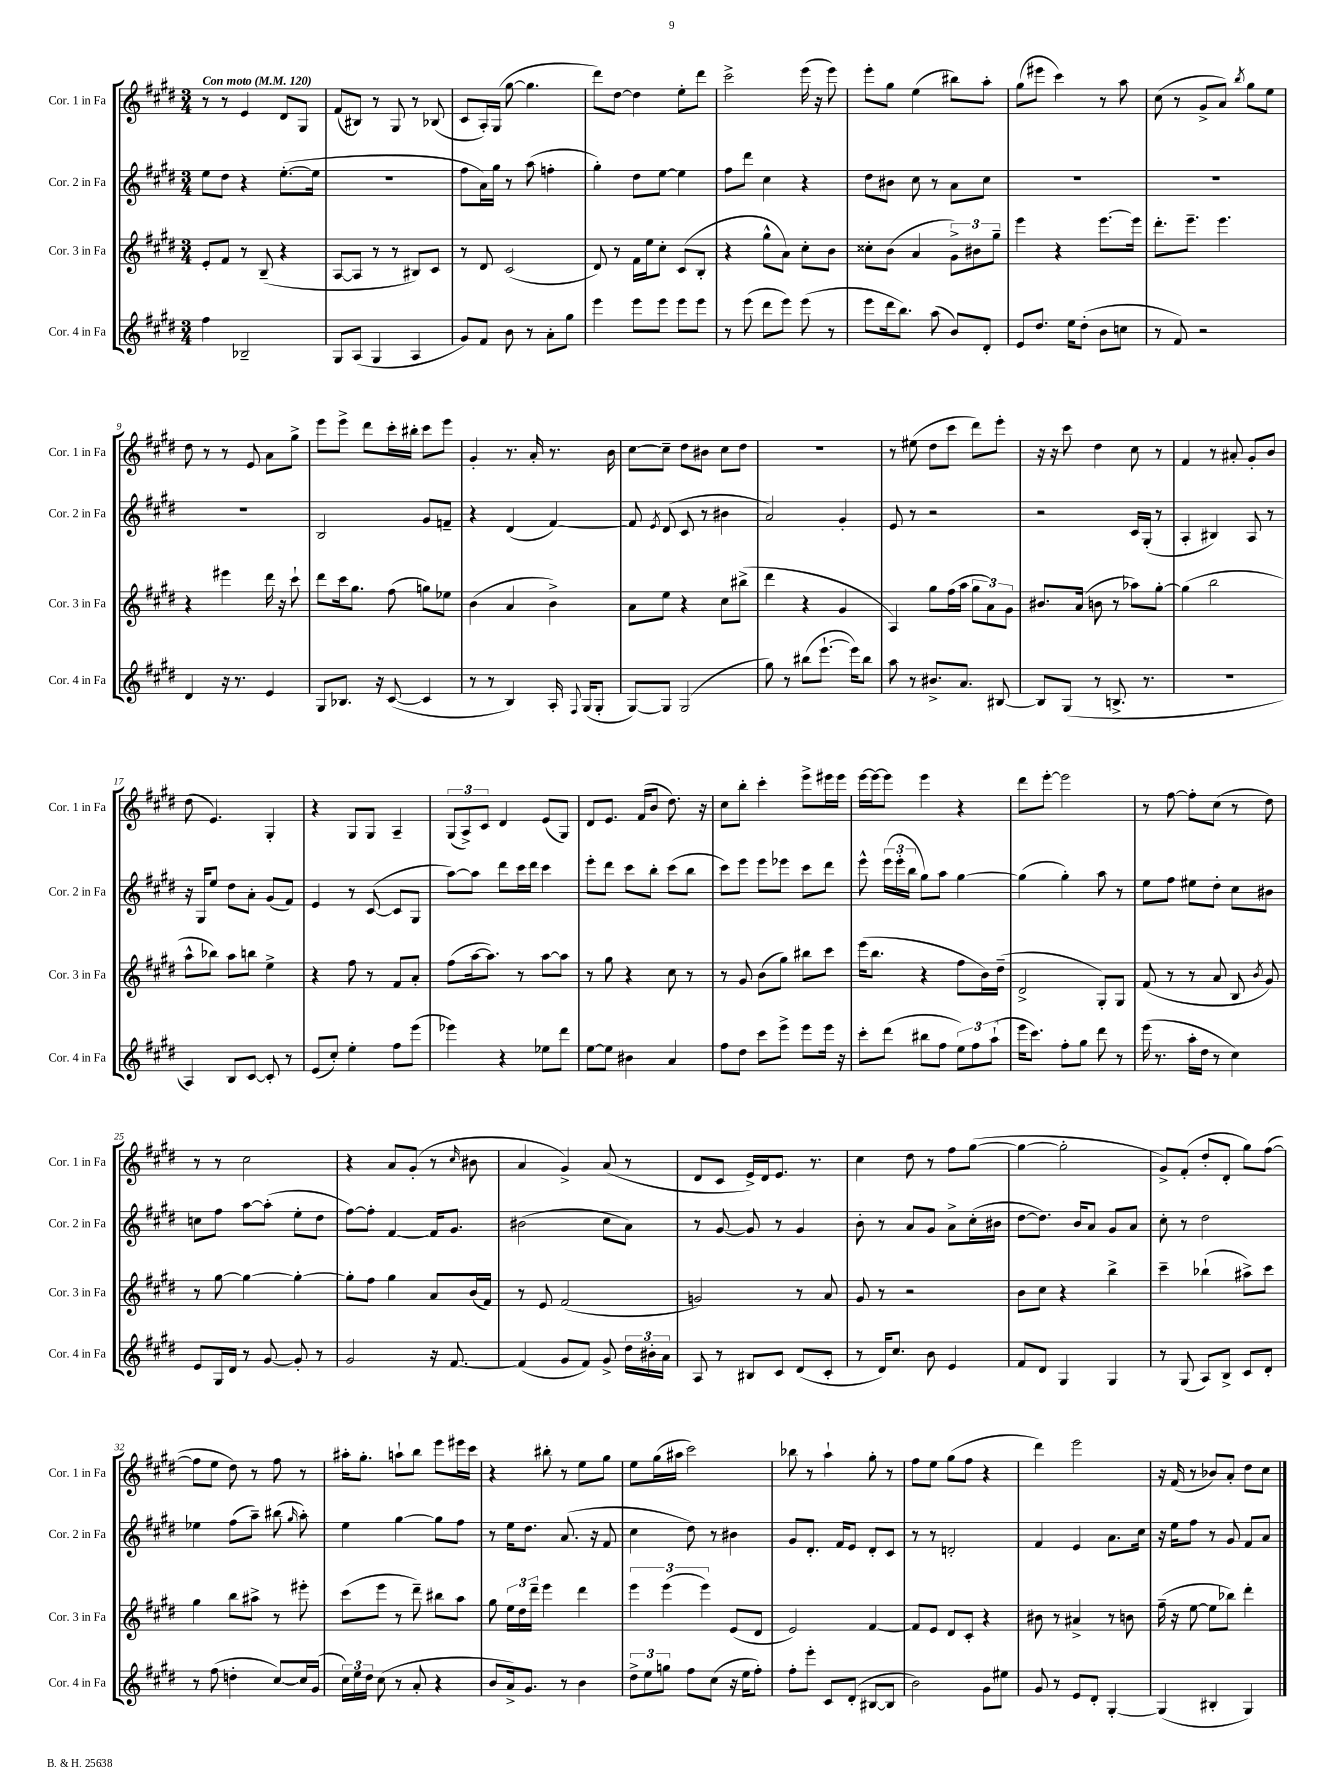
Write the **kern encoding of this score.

**kern	**kern	**kern	**kern
*staff4	*staff3	*staff2	*staff1
*clefG2	*clefG2	*clefG2	*clefG2
*k[f#c#g#d#]	*k[f#c#g#d#]	*k[f#c#g#d#]	*k[f#c#g#d#]
*M3/4	*M3/4	*M3/4	*M3/4
*MM120	*MM120	*MM120	*MM120
4ff#	8e'	8ee	8r
.	8f#	8dd#	8r
2B-~	8r	4r	4e
.	(8B~	.	.
.	4r	([8.ee'	8d#
.	.	.	8G#
.	.	16ee]	.
=	=	=	=
8G#	[8A	2.r	(8f#
(8A	8A]	.	8B#)
4G#	8r	.	8r
.	8r	.	8G#
4A	8B#)	.	8r
.	8c#	.	(8B-
=	=	=	=
8g#)	8r	8ff#	8c#
8f#	8d#	16a)	16A')
.	.	16gg#	(16G#
8b	(2c#	8r	[8gg#
8r	.	(8aa	4.gg#]
8a'	.	4ff'	.
8gg#	.	.	.
=	=	=	=
4eee	8d#)	4gg#')	8ddd#)
.	8r	.	[8dd#
8eee	16f#	8dd#	4dd#]
.	16ee	.	.
8eee	8cc#'	[8ee	.
8eee	(8c#	4ee]	8ee'
8eee	8B'	.	8ddd#
=	=	=	=
8r	4r	8ff#	2ccc#^
(8eee	.	8ddd#	.
8ddd#	8gg#^^	4cc#	.
8eee)	8a)	.	.
(8eee	8cc#'	4r	(16eee
.	.	.	16r
8r	8b	.	8eee)
=	=	=	=
8eee	8cc##'	8dd#	8eee'
16ddd#	(8b	8b#	8gg#
8.bb)	.	.	.
.	4a	8cc#	(4ee
(8aa	.	8r	.
8b)	12g#^)	8a	8bb#)
.	12b#	.	.
8d#'	.	8cc#	8aa'
.	12gg#~	.	.
=	=	=	=
8e	4eee	2.r	(8gg#
8.dd#	.	.	8eee#
.	4r	.	4ccc#)
16ee	.	.	.
(8dd#'	.	.	.
8b	[8.eee	.	8r
8cc	.	.	8aa
.	16eee]	.	.
=	=	=	=
8r	8.ddd#'	2.r	(8cc#
8f#)	.	.	8r
.	8.eee~	.	.
2r	.	.	8g#^
.	4.eee	.	8a)
.	.	.	8qbb
.	.	.	8gg#
.	.	.	8ee
=	=	=	=
4d#	4r	2.r	8dd#
.	.	.	8r
16r	4eee#	.	8r
8.r	.	.	.
.	.	.	8e
4e	16ddd#	.	8a
.	16r	.	.
.	8ccc#`	.	8gg#^
=	=	=	=
8G#	8ddd#	2B	8eee
8.B-	16ccc#	.	8eee^
.	8.gg#	.	.
.	.	.	8ddd#
16r	.	.	.
([8c#	(8ff#	.	16ccc#'
.	.	.	16bb#'
4c#]	8gg)	8g#	8ccc#
.	8ee-	8f~	8eee
=	=	=	=
8r	(4b	4r	4g#'
8r	.	.	.
4B)	4a	(4d#	8.r
.	.	.	16a'
16A'	4b^)	[4f#)	8.r
8qqF#	.	.	.
(16G#	.	.	.
8G#'	.	.	.
.	.	.	16b
=	=	=	=
[8G#)	8a	8f#]	[8cc#
.	.	8qe	.
8G#]	8ee	(8d#	8cc#~]
(2G#	4r	8c#	8dd#
.	.	8r	8b#
.	8cc#	4b#	8cc#
.	(8bb#^	.	8dd#
=	=	=	=
8gg#)	4ddd#	2a)	2.r
8r	.	.	.
(8bb#	4r	.	.
[8.eee`	.	.	.
.	4g#	4g#'	.
16eee])	.	.	.
8bb#	.	.	.
=	=	=	=
8aa	4A)	8e	8r
8r	.	8r	(8ee#
8.b#^	8gg#	2r	8dd#
.	(16ff#	.	8ccc#
8.a	16aa	.	.
.	12gg#	.	8ddd#)
.	12a)	.	.
[8B#	.	.	8eee'
.	12g#	.	.
=	=	=	=
8B#]	8.b#	2r	16r
.	.	.	16r
(8G#	.	.	8ccc#
.	(16a	.	.
8r	8b	.	4dd#
8.B^	8r	.	.
.	8aa-)	16c#	8cc#
8.r	.	(16G#'	.
.	[8gg#'	8r	8r
=	=	=	=
2.r	(4gg#]	4A'	4f#
.	2bb	4B#)	8r
.	.	.	8a#'
.	.	8A	8g#'
.	.	8r	8b
=	=	=	=
4A)	8aa^^	16r	(8dd#
.	.	16G#	.
.	8bb-)	8ee	4.e)
8B	8aa	8dd#	.
[8c#	8bb	8a'	.
8c#']	4ee^	(8g#	4G#'
8r	.	8f#)	.
=	=	=	=
(8e	4r	4e	4r
8cc#')	.	.	.
4ee'	8ff#	8r	8G#
.	8r	([8c#	8G#
8ff#	8f#	8c#]	4A~
(8eee	8a'	8G#	.
=	=	=	=
4eee-)	(8ff#	[8aa)	(12G#
.	.	.	12A^)
.	[16aa	8aa]	.
.	.	.	12c#
.	8.aa])	.	.
4r	.	8ddd#	4d#
.	8r	16ccc#	.
.	.	16ddd#	.
8ee-	[8aa	4ccc#	(8e
8ddd#	8aa]	.	8G#)
=	=	=	=
[8ee	8r	8eee'	8d#
8ee]	8gg#	8ddd#	8.e
4b#	4r	8ccc#	.
.	.	.	(16f#
.	.	8bb'	8b
4a	8cc#	(8ccc#	8.dd#)
.	8r	8bb	.
.	.	.	16r
=	=	=	=
8ff#	8r	8ccc#)	8cc#
8dd#	8g#	8eee	8bb'
8ccc#	(8b	8eee	4ccc#'
8eee^	8gg#)	8eee-	.
8eee	8bb#	8ccc#	8eee^
16eee	8ccc#	8ddd#	16eee#
16r	.	.	16eee#
=	=	=	=
8ccc#'	(16eee	8eee^^	[16eee
.	8.bb	.	16eee_
(8ddd#	.	(24eee	8eee]
.	.	24eee'	.
.	.	24bb	.
8bb#	4r	8gg#)	4eee
8ff#	.	8aa	.
12ee)	8ff#	[4gg#	4r
12ff#	.	.	.
.	16b)	.	.
(12aa`	.	.	.
.	(16dd#~	.	.
=	=	=	=
16eee	2d#^	(4gg#]	8ddd#
8.ccc#)	.	.	.
.	.	.	[8eee'
8ff#'	.	4gg#')	2eee]
8gg#	.	.	.
8ddd#	8G#')	8aa	.
8r	8G#	8r	.
=	=	=	=
(16eee	(8f#	8ee	8r
8.r	.	.	.
.	8r	8ff#	[8ff#
16aa'	8r	8ee#	8ff#']
16dd#	.	.	.
8r	8a	8dd#'	(8cc#
4cc#)	8B	8cc#	8r
.	8qb	.	.
.	8g#)	8b#	8dd#)
=	=	=	=
8e	8r	8cc	8r
16G#	[8gg#	8ff#	8r
16d#	.	.	.
8r	4gg#_	[8aa	2cc#
[8g#	.	(8aa']	.
8g#']	4gg#'_	8ee'	.
8r	.	8dd#	.
=	=	=	=
2g#	8gg#']	[8ff#)	4r
.	8ff#	8ff#']	.
.	4gg#	[4f#	8a
.	.	.	(8g#'
16r	8a	16f#]	8r
[8.f#	.	8.g#	.
.	.	.	16qqcc#
.	(16b	.	8b#
.	16f#)	.	.
=	=	=	=
(4f#]	8r	(2b#	4a
.	8e	.	.
8g#	(2f#	.	4g#^)
8f#)	.	.	.
8g#^	.	8cc#	(8a
24dd#	.	8a)	8r
24b#'	.	.	.
24a	.	.	.
=	=	=	=
8A	2g)	8r	8d#
8r	.	[8g#	8c#
8B#	.	8g#]	16e^)
.	.	.	16d#
8c#	.	8r	8.e
(8d#	8r	4g#	.
.	.	.	8.r
8c#'	8a	.	.
=	=	=	=
8r	8g#	8b'	4cc#
16d#)	8r	8r	.
8.cc#	.	.	.
.	2r	8a	8dd#
8b	.	8g#	8r
4e	.	8a^	8ff#
.	.	(16cc#'	([8gg#
.	.	16b#	.
=	=	=	=
8f#	8b	[8dd#	4gg#_
8d#	8cc#	8.dd#])	.
4G#	4r	.	2gg#']
.	.	16b	.
.	.	8a	.
4G#	4bb^	8g#	.
.	.	8a	.
=	=	=	=
8r	4ccc#~	8cc#'	8g#^)
(8G#	.	8r	(8f#'
8A)	(4bb-`	2dd#	8dd#'
8B^	.	.	8d#'
8c#	8aa#^)	.	8gg#)
8d#'	8ccc#	.	([8ff#
=	=	=	=
8r	4gg#	4ee-	8ff#]
(8ff#	.	.	8ee
4dd'	8bb	(8ff#	8dd#)
.	8aa#^	8aa~)	8r
[8cc#)	8r	(8bb#	8ff#
.	.	16qqgg#	.
16cc#]	8eee#'	8aa')	8r
(16g#	.	.	.
=	=	=	=
24cc#)	(8ccc#	4ee	16aa#'
24ee	.	.	.
.	.	.	8.gg#'
24dd#	.	.	.
(8cc#	8eee	.	.
8r	8r	[4gg#	8aa`
8a'	8ddd#~)	.	8bb
4r	8bb#	8gg#]	8eee
.	8aa	8ff#	16eee#
.	.	.	16ccc#
=	=	=	=
8b	8gg#	8r	4r
16a^)	24ee	16ee	.
.	24dd#	.	.
8.g#	.	8.dd#	.
.	24ddd#~	.	.
.	4eee	.	8bb#'
8r	.	(8.a	8r
4b	4ddd#	.	8ee
.	.	16r	.
.	.	8f#	8gg#
=	=	=	=
12dd#^	6eee	4cc#	8ee
12ee	.	.	.
.	.	.	(16gg#
12gg	(6eee	.	.
.	.	.	16aa#
8ff#	.	8dd#)	2ccc#)
.	6eee)	.	.
(8cc#	.	8r	.
16r	(8e	4b#	.
16ee	.	.	.
8ff#')	8d#	.	.
=	=	=	=
8ff#'	2e)	8g#	8bb-
8eee'	.	8.d#'	8r
8c#	.	.	4aa`
.	.	16f#	.
(8d#'	.	8e	.
[8B#	[4f#	8d#'	8gg#'
8B#]	.	8c#	8r
=	=	=	=
2b)	8f#]	8r	8ff#
.	8e	8r	8ee
.	8d#	2d'	(8gg#
.	8c#'	.	8ff#
8g#	4r	.	4r
8ee#	.	.	.
=	=	=	=
8g#	8b#	4f#	4ddd#)
8r	8r	.	.
8e	4a#^	4e	2eee
8d#'	.	.	.
[4G#'	8r	8.a	.
.	8b	.	.
.	.	16cc#	.
=	=	=	=
(4G#]	(16ff#~	16r	16r
.	16r	16ee	(16f#
.	[8ee	8ff#	8r
4B#'	8ee]	8r	8b-)
.	8bb-)	8g#	8a'
4G#)	4ddd#'	8f#	8dd#
.	.	8a	8cc#
==	==	==	==
*-	*-	*-	*-
